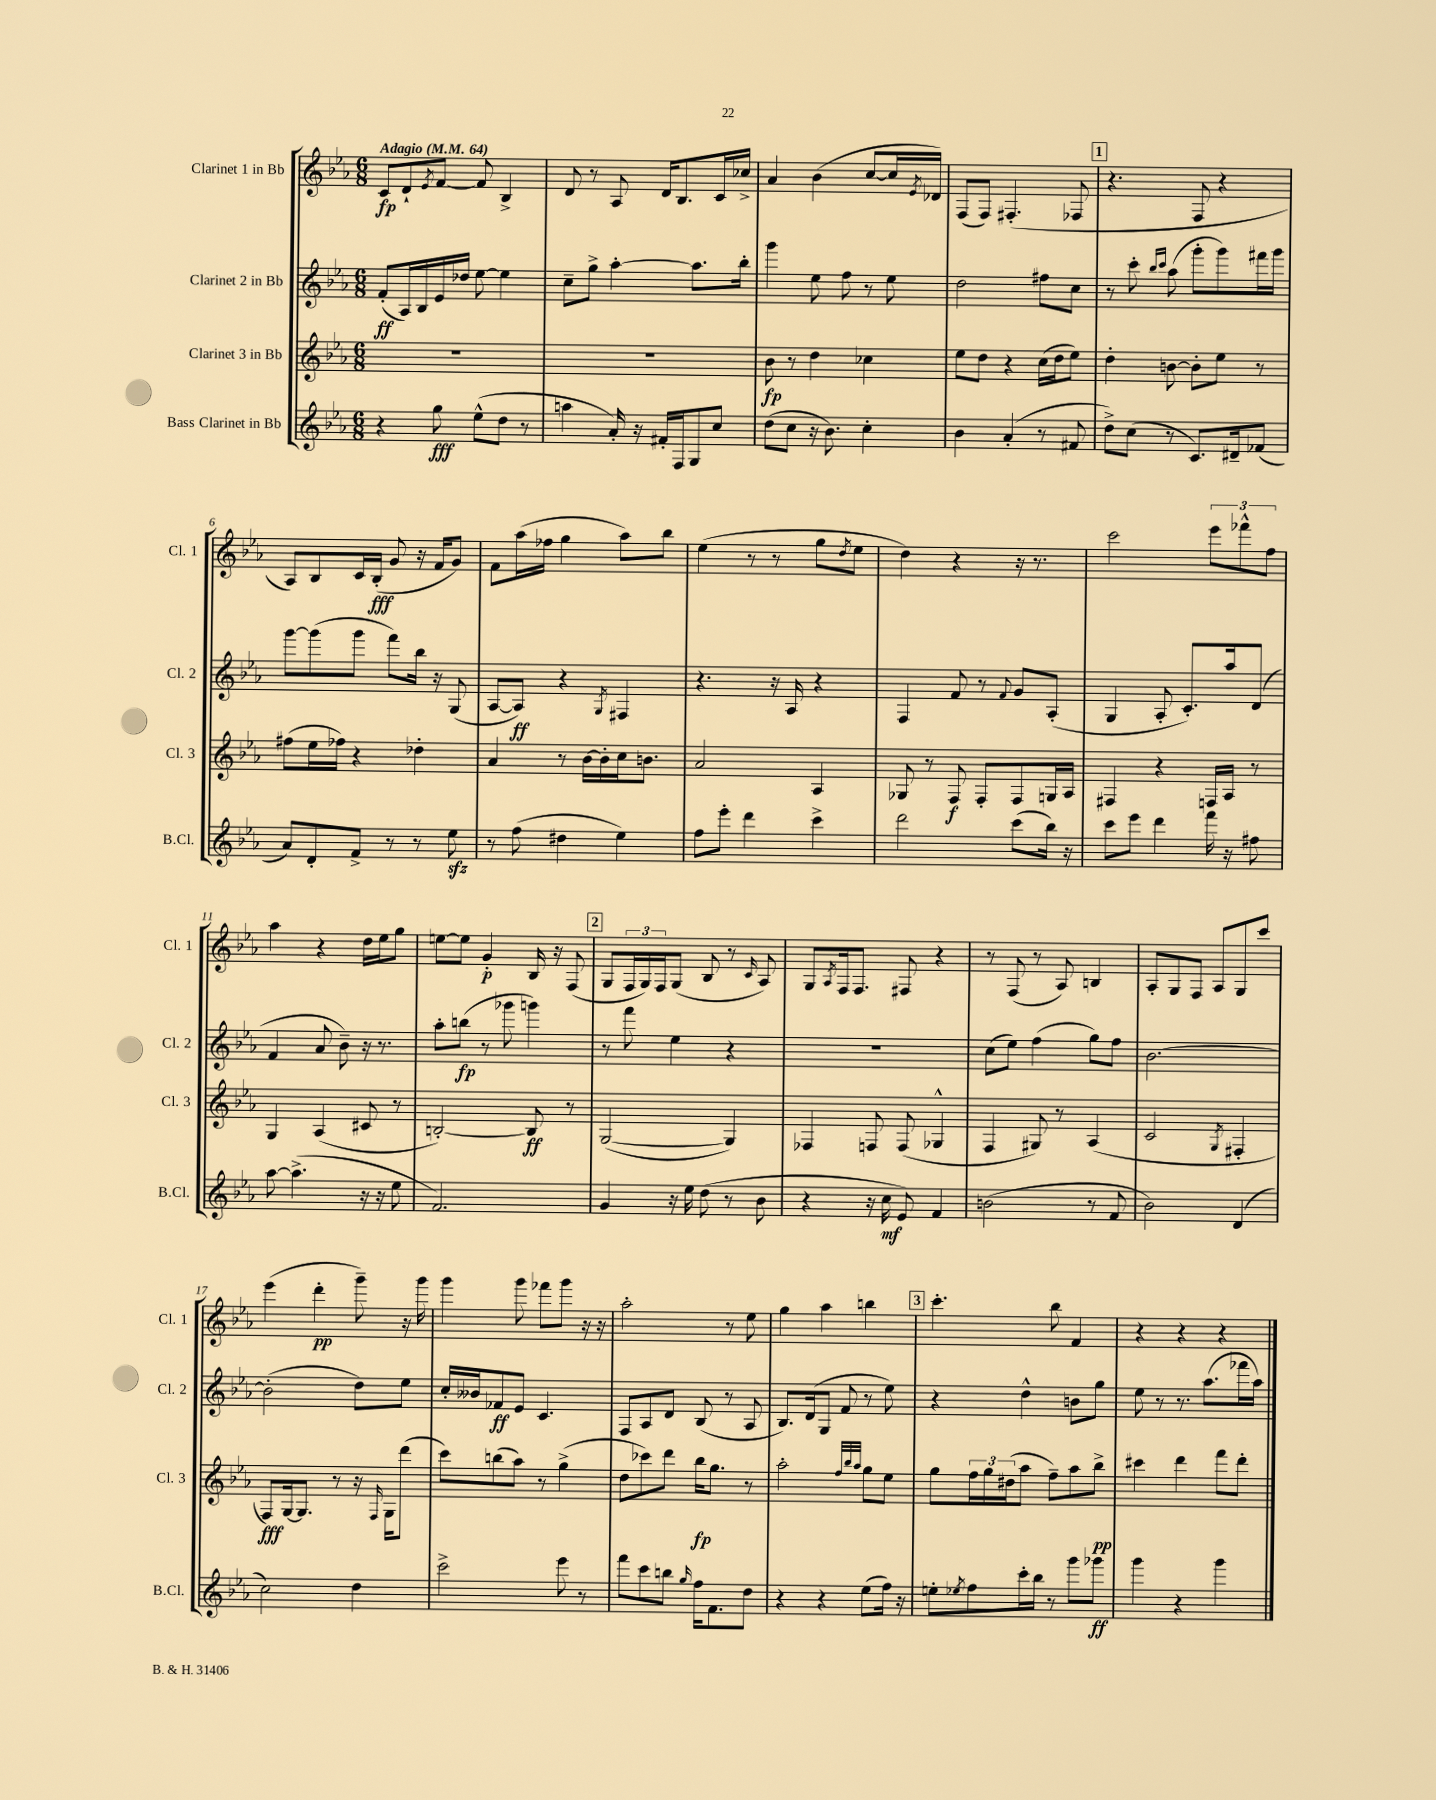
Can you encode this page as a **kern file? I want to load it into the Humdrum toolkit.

**kern	**kern	**kern	**kern
*staff4	*staff3	*staff2	*staff1
*clefG2	*clefG2	*clefG2	*clefG2
*k[b-e-a-]	*k[b-e-a-]	*k[b-e-a-]	*k[b-e-a-]
*M6/8	*M6/8	*M6/8	*M6/8
*MM64	*MM64	*MM64	*MM64
4r	2.r	(8f'	8c
.	.	16A-)	8d`
.	.	16B-	.
.	.	.	8qe-
8gg	.	16e-	[8f
.	.	16dd-	.
(8ee-^^	.	[8ee-	8f]
8dd	.	4ee-]	4B-^
8r	.	.	.
=	=	=	=
4aa	2.r	8cc~	8d
.	.	8gg^	8r
16a-')	.	[4aa-'	8A-
16r	.	.	.
16f#'	.	.	16d
16F	.	.	8.B-
8G	.	8.aa-]	.
8cc	.	.	16c
.	.	16bb-'	16cc-^
=	=	=	=
(8dd	8b-	4ggg	4a-
8cc	8r	.	.
16r	4dd	8ee-	(4b-
8.b-)	.	.	.
.	.	8ff	.
4cc'	4cc-	8r	[8cc
.	.	8ee-	16cc]
.	.	.	8qe-
.	.	.	16d-)
=	=	=	=
4b-	8ee-	2dd	(8F
.	8dd	.	8F)
(4a-'	4r	.	(4.F#'
8r	(16cc	8ff#	.
.	16dd	.	.
8f#	8ee-)	8cc	8F-
=	=	=	=
8dd^)	4dd'	8r	4.r
(8cc	.	8ccc'	.
.	.	16qqbb-	.
.	.	16qqccc	.
8r	[8b	(8aa-	.
8.c)	8b']	8ggg'	8F
.	8ee-	8ggg)	4r
16d#~	.	.	.
(8f-	8r	16fff#	.
.	.	16ggg	.
=	=	=	=
8a-)	(8ff#	[8ggg	8A-)
8d'	16ee-	(8ggg]	8B-
.	16ff-)	.	.
8f^	4r	8ggg	16c
.	.	.	(16B-'
8r	.	8fff)	8g
8r	4dd-'	16bb-	16r
.	.	16r	16f
8ee-	.	(8G	8g)
=	=	=	=
8r	4a-	[8A-	8f
(8ff	.	8A-])	(16aa-
.	.	.	16ff-
4dd#	8r	4r	4gg
.	[16b-	.	.
.	16b-']	.	.
.	.	8qG	.
4ee-)	16cc	4F#	8aa-)
.	8.b	.	.
.	.	.	8bb-
=	=	=	=
8ff	2a-	4.r	(4ee-
8eee-'	.	.	.
4ddd	.	.	8r
.	.	16r	8r
.	.	16A-	.
4ccc^	4A-	4r	8gg
.	.	.	8qdd
.	.	.	8ee-
=	=	=	=
2ddd	8G-	4F	4dd)
.	8r	.	.
.	8F	8f	4r
.	8F'	8r	.
.	.	8qqf	.
(8ccc	8F	8g	16r
.	.	.	8.r
16bb-)	16G	(8A-'	.
16r	16A-	.	.
=	=	=	=
8ccc	4F#	4G	2ccc
8eee-	.	.	.
4ddd	4r	8A-'	.
.	.	8.c')	.
16fff	16F	.	12eee-
16r	16A-	16aa-	.
.	.	.	12fff-^^
8ff#	8r	(8d	.
.	.	.	12ff
=	=	=	=
[8aa-	4G	4f	4aa-
(4.aa-^]	.	.	.
.	(4A-	8a-	4r
.	.	8b-~)	.
16r	8c#	16r	16dd
16r	.	8.r	16ee-
8ee-	8r	.	8gg
=	=	=	=
2.f)	[2B')	8aa-'	[8ee
.	.	(8bb	8ee]
.	.	8r	4g'
.	.	8ggg-	.
.	8B]	4ggg)	16B-
.	.	.	16r
.	8r	.	(8F
=	=	=	=
4g	([2G	8r	8G
.	.	8fff	24F
.	.	.	24G)
.	.	.	24F
16r	.	4ee-	(8G
16ee-	.	.	.
(8dd	.	.	8B-
8r	4G])	4r	8r
.	.	.	16qqc
8b-	.	.	8A-)
=	=	=	=
4r	4F-	2.r	8G
.	.	.	8qA-
.	.	.	16F
.	.	.	8.F
16r	8F	.	.
16cc	.	.	.
8e-)	(8F	.	8F#
4f	4G-^^	.	4r
=	=	=	=
(2b	4F	(8cc	8r
.	.	8ee-)	(8F
.	8G#)	(4ff	8r
.	8r	.	8A-)
8r	(4A-	8gg)	4B
8f	.	8ff	.
=	=	=	=
2b-)	2c	[2.b-	8A-'
.	.	.	8G
.	.	.	8F
.	.	.	8A-
.	8qG	.	.
(4d	4F#'	.	8G
.	.	.	8ccc
=	=	=	=
2cc)	8F)	(2b-']	(4eee-
.	[16G	.	.
.	8.G]	.	.
.	.	.	4ddd'
.	8r	.	.
4dd	16r	8dd)	8ggg~)
.	16qqF	.	.
.	16G	.	.
.	(8ddd	8ee-	16r
.	.	.	16ggg
=	=	=	=
2ccc^	8ccc)	16cc'	4ggg
.	.	16b--	.
.	(8bb	8f-	.
.	8aa-)	8e-	8ggg
.	8r	4.c	8fff-
8eee-	(4gg^	.	8ggg
8r	.	.	16r
.	.	.	16r
=	=	=	=
8fff	8dd	8F	2aa-'
8ccc	8ccc-)	8A-	.
8bb	8ddd	8d	.
16qqgg	.	.	.
16ff	16bb-	(8B-	.
8.f	8.gg	.	.
.	.	8r	8r
8dd	8r	8A-	8ee-
=	=	=	=
4r	2aa-'	8.B-)	4gg
.	.	(16d	.
4r	.	8G	4aa-
.	.	8f	.
.	32qqff	.	.
.	32qqbb-	.	.
.	32qqaa-	.	.
(8ee-	8gg	8r	4bb
16ff)	8ee-	8ee-)	.
16r	.	.	.
=	=	=	=
8ee'	8gg	4r	4.ccc'
8qee-	.	.	.
8ff	24ff	.	.
.	24gg	.	.
.	(24dd#	.	.
16ccc'	8aa-	4dd^^	.
16bb-	.	.	.
8r	8ff~)	.	8bb-
8ggg	8aa-	8b	4f
8ggg-	8bb-^	8gg	.
=	=	=	=
4ggg	4ccc#	8ee-	4r
.	.	8r	.
4r	4ddd	8.r	4r
.	.	(8.aa-	.
4ggg	8fff	.	4r
.	8ddd'	16fff-	.
.	.	16aa-)	.
==	==	==	==
*-	*-	*-	*-
